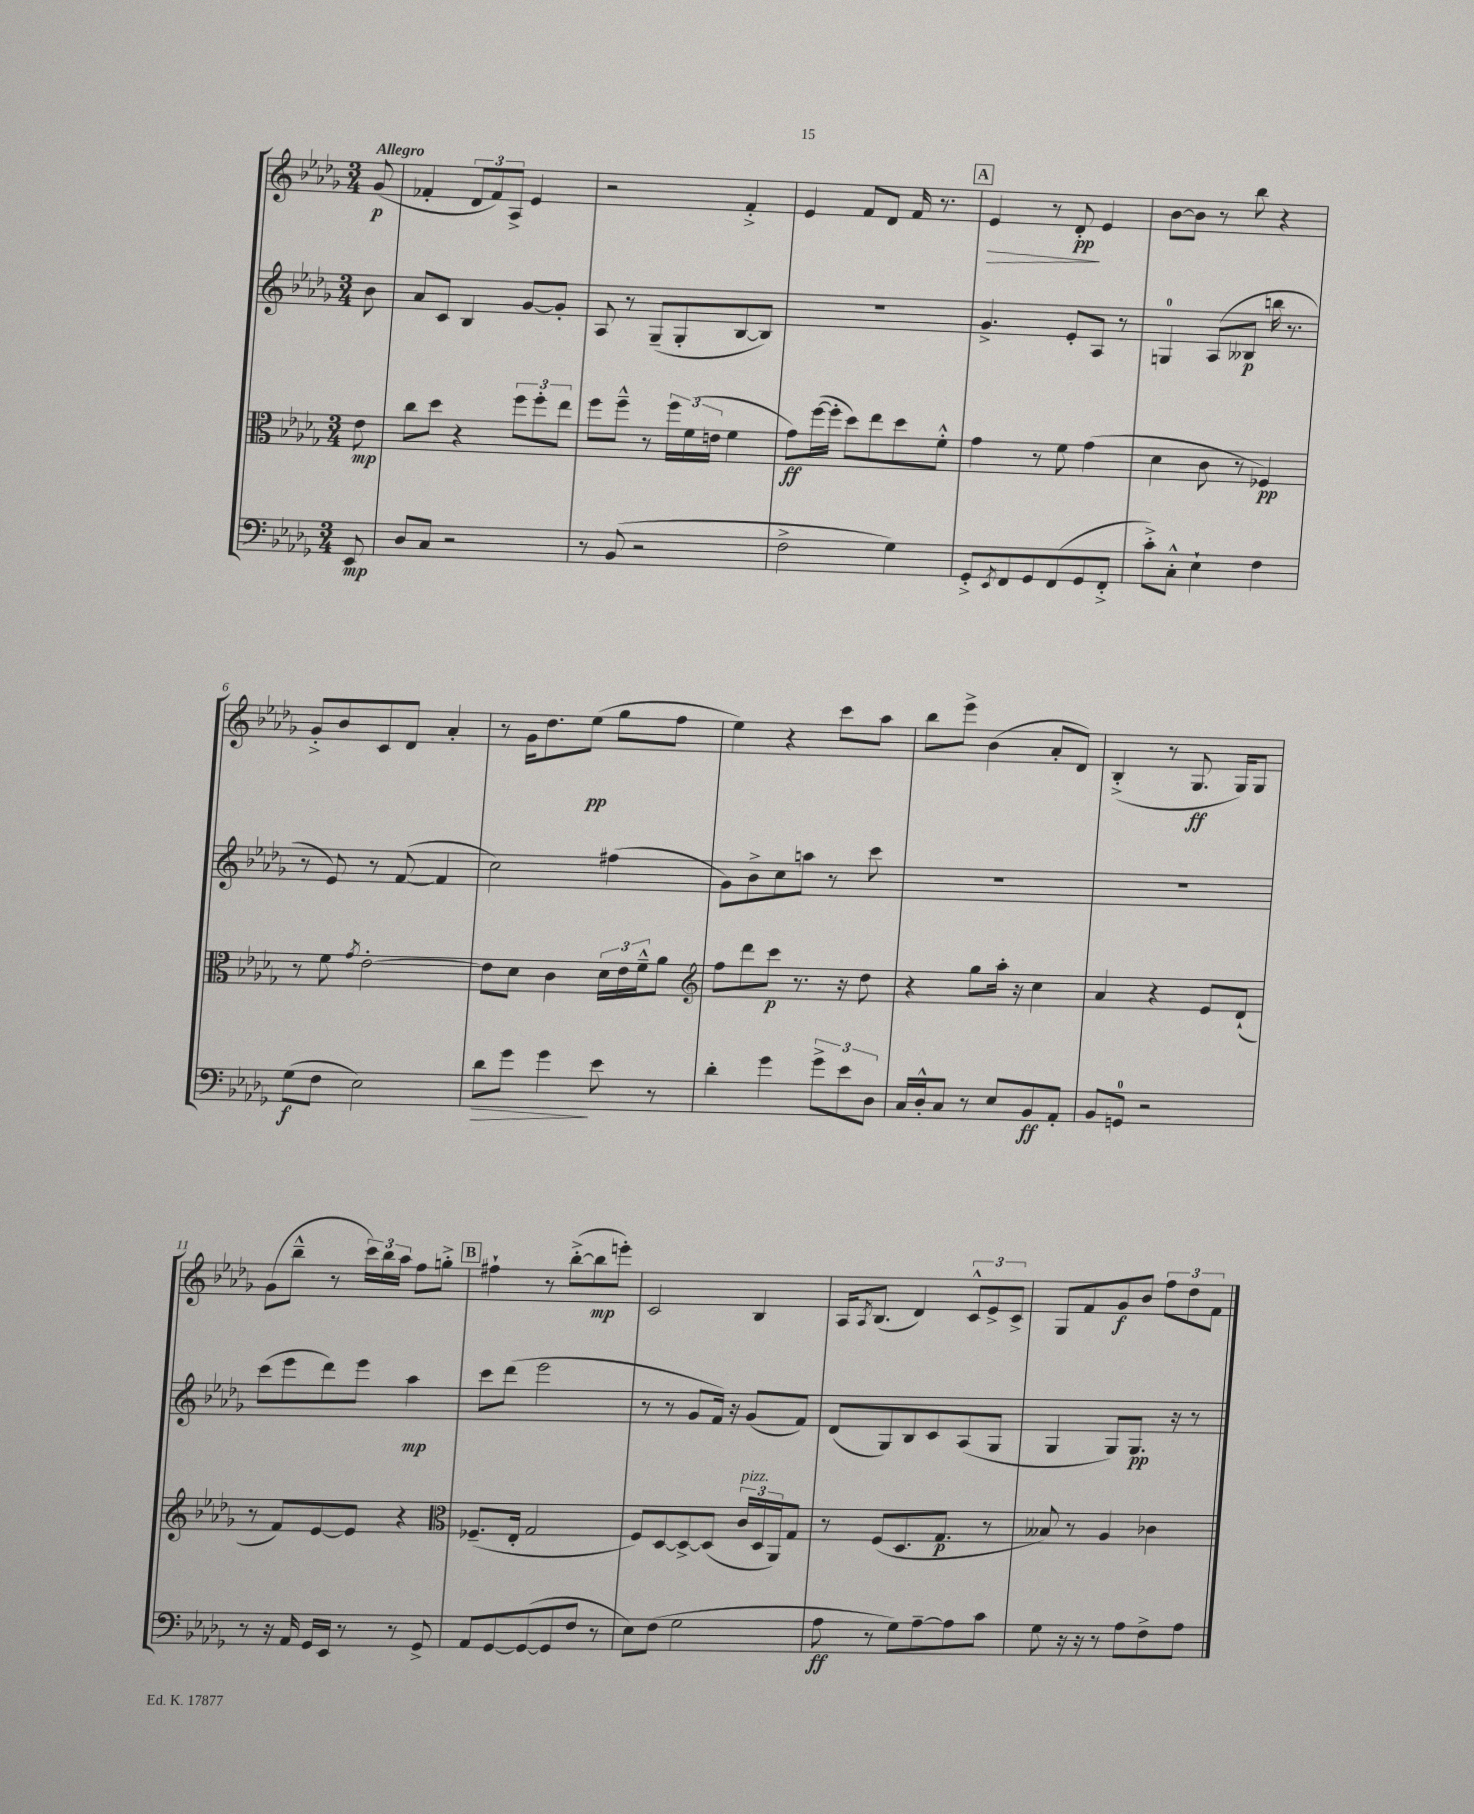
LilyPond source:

<<
\new StaffGroup <<
\new Staff = "s0" {
    \clef treble \key des \major \numericTimeSignature \time 3/4 \partial 8 \tempo "Allegro"
    ges'8\p( |
    fes'4-. \tuplet 3/2 { des'8 fes'8) aes8-> } ees'4 |
    r2 f'4-.-> |
    ees'4 f'8 des'8 f'16 r8. |
    \mark \markup { \box "A" } ees'4\> r8 des'8-.\pp\! ees'4 |
    bes'8~ bes'8 r8 bes''8 r4 |
    ges'8-.-> bes'8 c'8 des'8 aes'4-. |
    r8 ges'16 des''8. ees''8\pp( ges''8 f''8 |
    ees''4) r4 c'''8 aes''8 |
    bes''8 ees'''8-> bes'4( aes'8-. des'8) |
    bes4-.->( r8 ges8.\ff ges16) ges8 |
    ges'8( bes''8---^ r8 \tuplet 3/2 { c'''16) bes''16 aes''16 } f''8 g''8-.-> |
    \mark \markup { \box "B" } fis''4-! r8 bes''8~-.->( bes''8\mp e'''8-.) |
    c'2 bes4 |
    aes16 \acciaccatura { aes8 } bes8.( des'4) \tuplet 3/2 { c'8-^ ees'8-> c'8-> } |
    ges8 f'8 ges'8\f bes'8 \tuplet 3/2 { f''8 des''8 f'8 } \bar "|." |
}
\new Staff = "s1" {
    \clef treble \key des \major \numericTimeSignature \time 3/4 \partial 8
    bes'8 |
    aes'8 c'8 bes4 ges'8~ ges'8-. |
    aes8 r8 ges8--( ges8-. bes8~ bes8) |
    R2. |
    \mark \markup { \box "A" } ges'4.-> ees'8-. aes8 r8 |
    g4-0 aes8( beses8\p b''16 r8. |
    r8 ees'8) r8 f'8~( f'4 |
    c''2) fis''4( |
    ges'8) bes'8-> c''8 a''8 r8 c'''8 |
    R2. |
    R2. |
    c'''8( ees'''8 des'''8) ees'''8 aes''4\mp |
    \mark \markup { \box "B" } c'''8 des'''8( ees'''2 |
    r8 r8 ges'8 f'16) r16 ges'8( f'8) |
    des'8( ges8) bes8 c'8 aes8( ges8 |
    ges4 ges8) ges8.\pp r16 r8 \bar "|." |
}
\new Staff = "s2" {
    \clef alto \key des \major \numericTimeSignature \time 3/4 \partial 8
    ees'8\mp |
    c''8 des''8 r4 \tuplet 3/2 { f''8 f''8-. ees''8 } |
    f''8 f''8---^ r8 \tuplet 3/2 { f''16 f'16( e'16 } f'4 |
    ges'8\ff) f''16~( f''16-. des''8) ees''8 des''8 f'8-.-^ |
    \mark \markup { \box "A" } ges'4 r8 f'8 ges'4( |
    des'4 c'8 r8 fes4\pp) |
    r8 f'8 \acciaccatura { ges'8 } ees'2~-. |
    ees'8 des'8 c'4 \tuplet 3/2 { des'16 ees'16 f'16---^ } aes'8 |
    \clef treble f''8 des'''8 c'''8\p r8. r16 des''8 |
    r4 ges''8 aes''16-. r16 c''4 |
    aes'4 r4 ees'8 des'8-!( |
    r8 f'8) ees'8~ ees'8 r4 |
    \mark \markup { \box "B" } \clef alto fes8.--( ees16-. ges2 |
    f8) des8~ des8~-> des8( \tuplet 3/2 { c'16^\markup { \italic "pizz." } des16 aes,16) } ges8 |
    r8 f8( des8. ges8.\p r8 |
    beses8) r8 aes4 ces'4 \bar "|." |
}
\new Staff = "s3" {
    \clef bass \key des \major \numericTimeSignature \time 3/4 \partial 8
    ees,8\mp |
    des8 c8 r2 |
    r8 bes,8( r2 |
    f2-> ges4) |
    \mark \markup { \box "A" } ges,8-.-> \acciaccatura { ees,8 } f,8 ges,8 f,8( ges,8 f,8-.-> |
    c'8-.->) c8-.-^ ees4-! f4 |
    ges8\f( f8 ees2) |
    des'8\> ges'8 ges'4\! ees'8 r8 |
    des'4-. ges'4 \tuplet 3/2 { ges'8-> ees'8 des8 } |
    c16 des16-.-^ c8 r8 ees8 bes,8\ff aes,8-. |
    bes,8 g,8-0 r2 |
    r8 r16 aes,16 ges,16 ees,16 r8 r8 ges,8-> |
    \mark \markup { \box "B" } aes,8 ges,8~ ges,8~( ges,8 f8 r8 |
    ees8) f8( ges2 |
    aes8\ff r8 ges8) aes8~-- aes8 c'8 |
    ges8 r16 r16 r8 aes8 f8-> aes8 \bar "|." |
}
>>
>>
